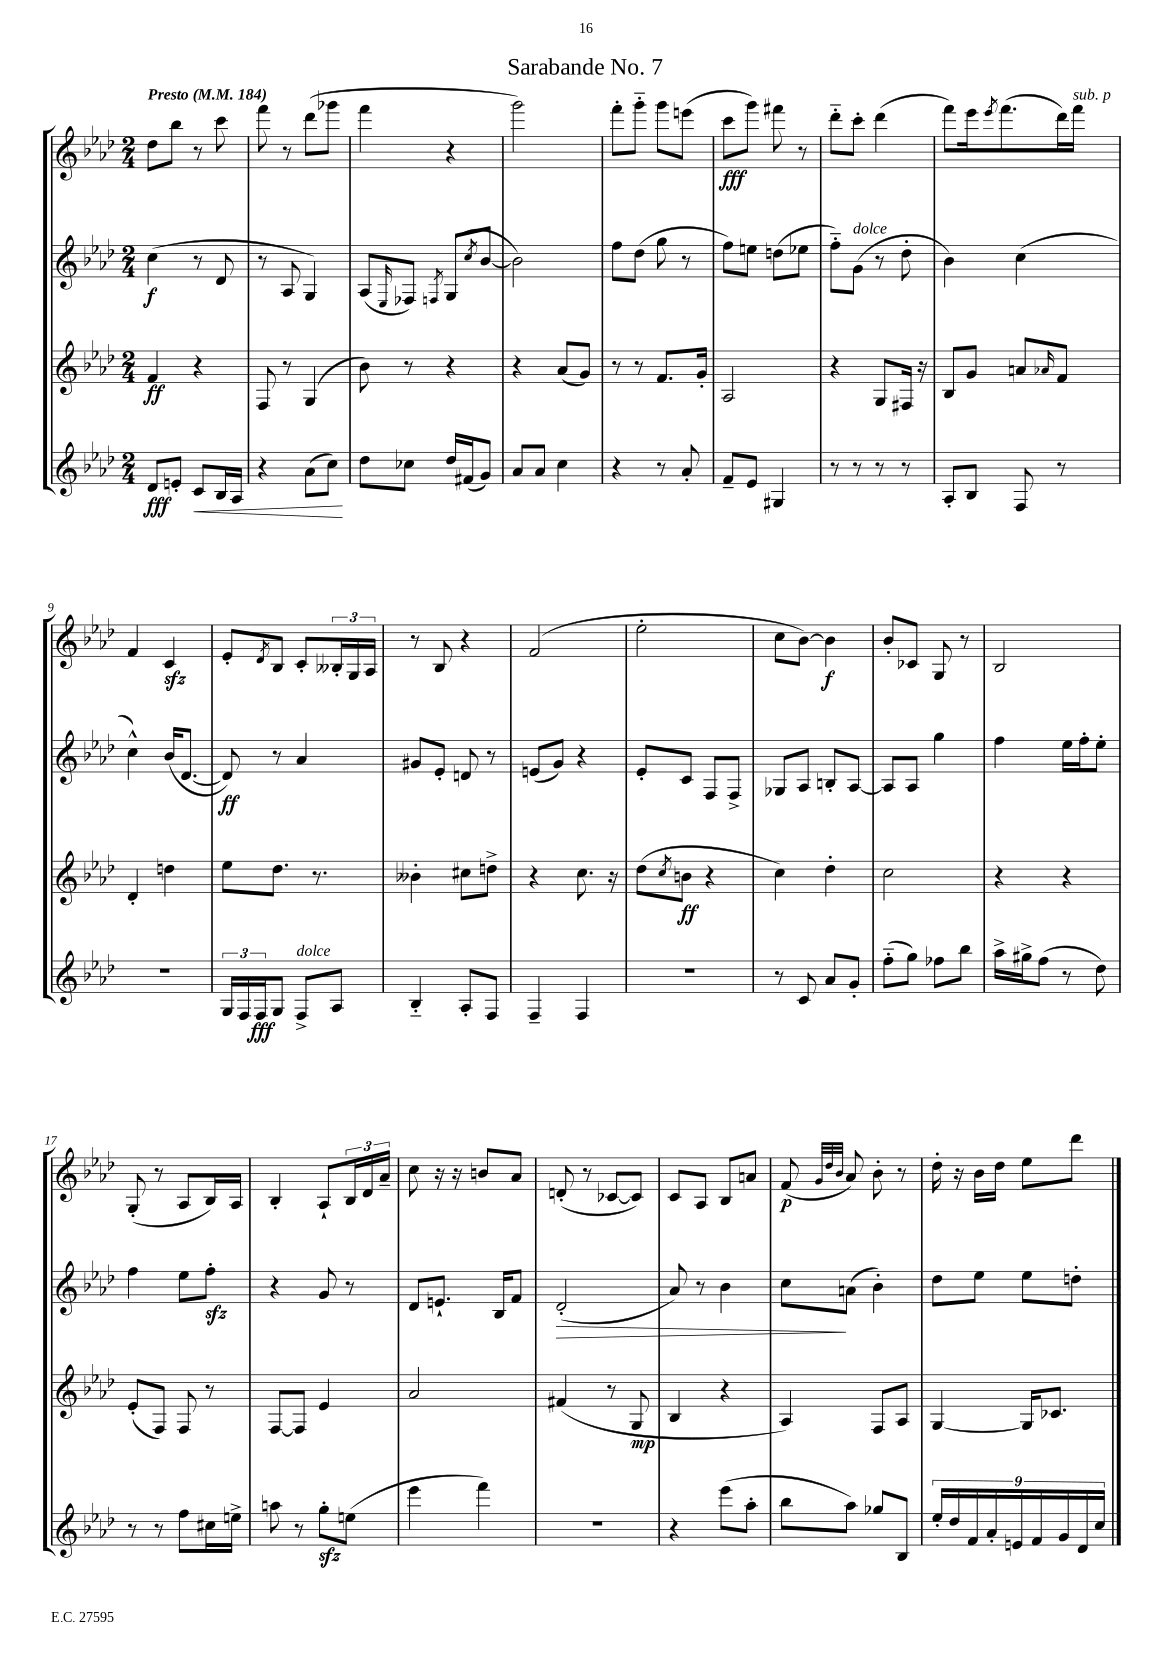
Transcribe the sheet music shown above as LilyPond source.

\header { title = "Sarabande No. 7" }
<<
\new StaffGroup <<
\new Staff = "s0" {
    \clef treble \key aes \major \numericTimeSignature \time 2/4 \tempo "Presto" 4 = 184
    des''8 bes''8 r8 c'''8 |
    f'''8 r8 des'''8( ges'''8 |
    f'''4 r4 |
    g'''2) |
    f'''8-. g'''8-_ g'''8 e'''8( |
    c'''8\fff g'''8) fis'''8 r8 |
    des'''8-_ c'''8-. des'''4( |
    f'''8) ees'''16 \acciaccatura { ees'''8 } f'''8.( des'''16) f'''16^\markup { \italic "sub. p" } |
    f'4 c'4\sfz |
    ees'8-. \acciaccatura { des'8 } bes8 c'8-. \tuplet 3/2 { beses16-. g16 aes16 } |
    r8 bes8 r4 |
    f'2( |
    ees''2-. |
    c''8 bes'8~) bes'4\f |
    bes'8-. ces'8 g8 r8 |
    bes2 |
    g8-.( r8 aes8 bes16) aes16 |
    bes4-. aes8-! \tuplet 3/2 { bes16 des'16 aes'16-- } |
    c''8 r16 r16 b'8 aes'8 |
    d'8-.( r8 ces'8~ ces'8) |
    c'8 aes8 bes8 a'8 |
    f'8\p( \grace { g'32 des''32 bes'32 } aes'8) bes'8-. r8 |
    des''16-. r16 bes'16 des''16 ees''8 des'''8 \bar "|." |
}
\new Staff = "s1" {
    \clef treble \key aes \major \numericTimeSignature \time 2/4
    c''4\f( r8 des'8 |
    r8 aes8 g4) |
    aes8( \grace { ees16 } fes8) \acciaccatura { f8 } g8( \acciaccatura { c''8 } bes'8~ |
    bes'2) |
    f''8 des''8( g''8 r8 |
    f''8) e''8 d''8( ees''8 |
    f''8-_) g'8^\markup { \italic "dolce" }( r8 des''8-. |
    bes'4) c''4( |
    c''4-^) bes'16( des'8.~ |
    des'8\ff) r8 aes'4 |
    gis'8 ees'8-. d'8 r8 |
    e'8( g'8) r4 |
    ees'8-. c'8 f8 f8-> |
    ges8 aes8 b8-. aes8~ |
    aes8 aes8 g''4 |
    f''4 ees''16 f''16-. ees''8-. |
    f''4 ees''8 f''8-.\sfz |
    r4 g'8 r8 |
    des'8 e'8.-! bes16 f'8 |
    des'2-.\>( |
    aes'8) r8 bes'4 |
    c''8\! a'8( bes'4-.) |
    des''8 ees''8 ees''8 d''8-. \bar "|." |
}
\new Staff = "s2" {
    \clef treble \key aes \major \numericTimeSignature \time 2/4
    f'4\ff r4 |
    f8 r8 g4( |
    bes'8) r8 r4 |
    r4 aes'8( g'8) |
    r8 r8 f'8. g'16-. |
    aes2 |
    r4 g8 fis16 r16 |
    bes8 g'8 a'8 \grace { aes'16 } f'8 |
    des'4-. d''4 |
    ees''8 des''8. r8. |
    beses'4-. cis''8 d''8-> |
    r4 c''8. r16 |
    des''8( \acciaccatura { c''8 } b'8\ff r4 |
    c''4) des''4-. |
    c''2 |
    r4 r4 |
    ees'8-.( f8) f8 r8 |
    f8~ f8 ees'4 |
    aes'2 |
    fis'4( r8 g8\mp |
    bes4 r4 |
    aes4) f8 aes8 |
    g4~ g16 ces'8. \bar "|." |
}
\new Staff = "s3" {
    \clef treble \key aes \major \numericTimeSignature \time 2/4
    des'8\fff e'8-. c'8\< bes16 aes16 |
    r4 aes'8( c''8\!) |
    des''8 ces''8 des''16 fis'16( g'8) |
    aes'8 aes'8 c''4 |
    r4 r8 aes'8-. |
    f'8-- ees'8 gis4 |
    r8 r8 r8 r8 |
    aes8-. bes8 f8 r8 |
    R2 |
    \tuplet 3/2 { g16 f16 f16\fff } g8 f8->^\markup { \italic "dolce" } aes8 |
    bes4-_ aes8-. f8 |
    f4-- f4 |
    r2 |
    r8 c'8 aes'8 g'8-. |
    f''8-_( g''8) fes''8 bes''8 |
    aes''16-> gis''16-> f''8( r8 des''8) |
    r8 r8 f''8 cis''16 e''16-> |
    a''8 r8 g''8-.\sfz e''8( |
    ees'''4 f'''4) |
    r2 |
    r4 ees'''8( aes''8-. |
    bes''8 aes''8) ges''8 bes8 |
    \tuplet 9/8 { ees''16-. des''16 f'16 aes'16-. e'16 f'16 g'16 des'16 c''16 } \bar "|." |
}
>>
>>
